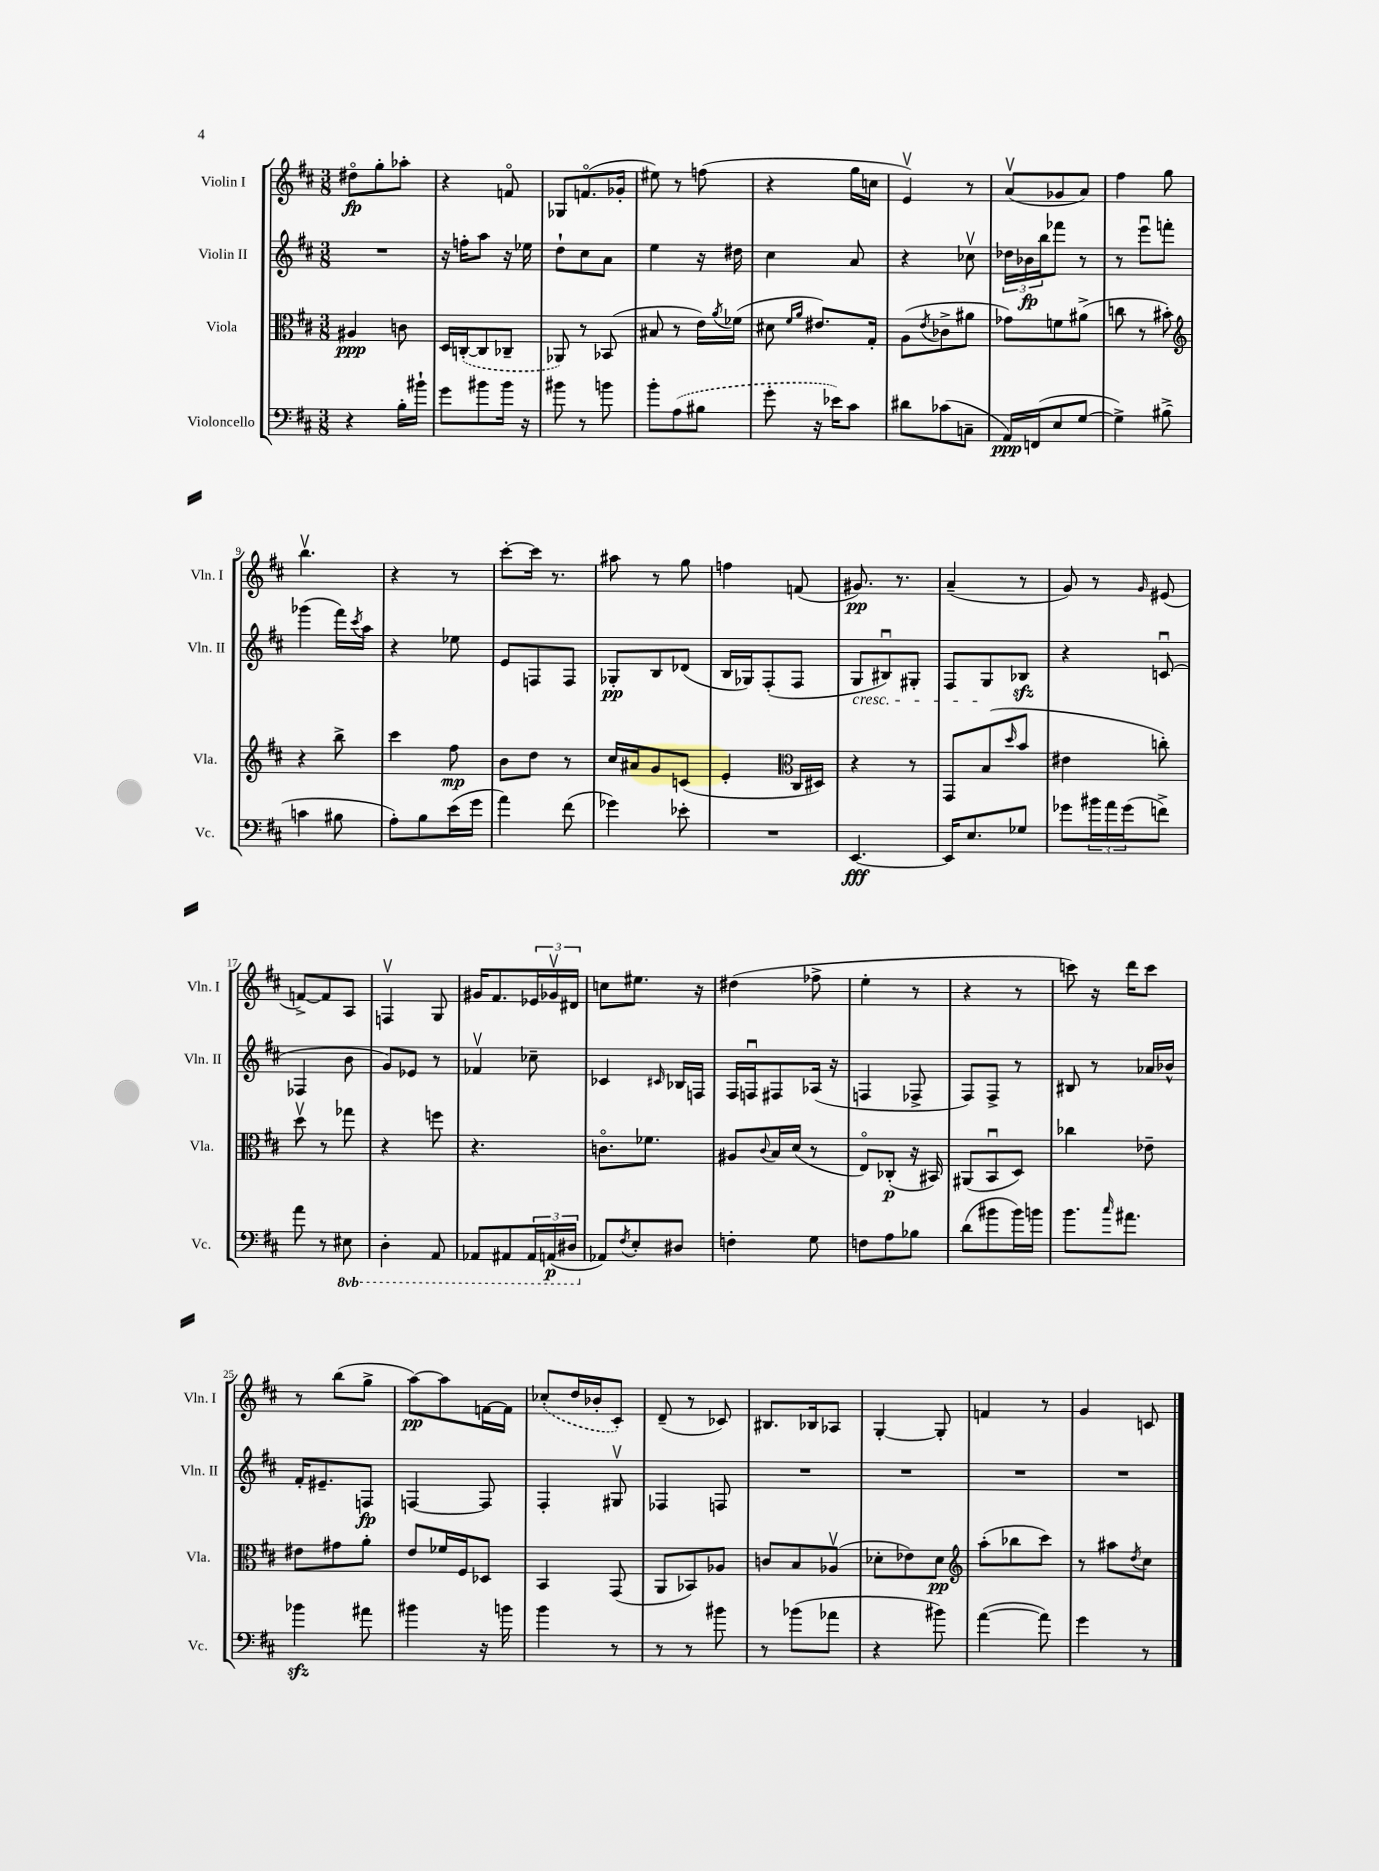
<<
\new StaffGroup <<
\new Staff = "s0" \with { instrumentName = "Violin I" shortInstrumentName = "Vln. I" } {
    \clef treble \key d \major \numericTimeSignature \time 3/8
    dis''8\flageolet\fp g''8-. aes''8-. |
    r4 f'8\flageolet |
    ges8 f'8.\flageolet( ges'16-. |
    eis''8) r8 f''8( |
    r4 g''16 c''16 |
    e'4\upbow) r8 |
    a'8\upbow( ges'8 a'8) |
    fis''4 g''8 |
    b''4.\upbow |
    r4 r8 |
    cis'''8~-. cis'''16 r8. |
    ais''8 r8 g''8 |
    f''4 f'8( |
    gis'8.\pp) r8. |
    a'4--( r8 |
    g'8) r8 \grace { g'16 } eis'8( |
    f'8~->) f'8 a8 |
    f4\upbow g8 |
    gis'16 fis'8. \tuplet 3/2 { ees'16 ges'16\upbow dis'16 } |
    c''8 eis''8. r16 |
    dis''4( fes''8-> |
    e''4-. r8 |
    r4 r8 |
    c'''8) r16 d'''16 c'''8 |
    r8 b''8( g''8-> |
    a''8~\pp) a''8 f'16~ f'16 |
    \once \slurDashed ces''8-.( d''16 bes'16-. cis'8-.) |
    d'8--( r8 ces'8) |
    bis8. bes16 aes8 |
    g4~-. g8-. |
    f'4 r8 |
    g'4 c'8 \bar "|." |
}
\new Staff = "s1" \with { instrumentName = "Violin II" shortInstrumentName = "Vln. II" } {
    \clef treble \key d \major \numericTimeSignature \time 3/8
    R4. |
    r16 f''16-. a''8 r16 ees''16 |
    d''8-! cis''8 a'8 |
    e''4 r16 dis''16 |
    cis''4 a'8 |
    r4 ces''8\upbow |
    \tuplet 3/2 { des''16 bes'16\fp b''16 } fes'''8 r8 |
    r8 e'''8\downbow f'''8-. |
    ges'''4( fis'''16) \acciaccatura { cis'''8 } a''16 |
    r4 ees''8 |
    e'8 f8 f8 |
    ges8-.\pp b8 des'8( |
    b16 ges16) fis8-.( fis8 |
    g8\cresc bis8\downbow) gis8-. |
    fis8 g8\! bes8\sfz |
    r4 c'8\downbow( |
    fes4 b'8 |
    g'8) ees'8 r8 |
    fes'4\upbow ces''8-- |
    ces'4 \grace { cis'16 } bes16 f16 |
    fis16 f16\downbow fis8 aes16( r16 |
    f4 fes8-> |
    fis8) fis8-> r8 |
    bis8 r8 aes'16 bes'16-^ |
    fis'16-. eis'8.-- f8\fp |
    f4~ f8 |
    fis4-. gis8\upbow |
    fes4 f8 |
    R4. |
    R4. |
    R4. |
    R4. \bar "|." |
}
\new Staff = "s2" \with { instrumentName = "Viola" shortInstrumentName = "Vla." } {
    \clef alto \key d \major \numericTimeSignature \time 3/8
    ais4\ppp c'8 |
    d16 \once \slurDashed c16~-.( c8 ces8-- |
    aes,8) r8 bes,8( |
    bis8 r8 e'16) \acciaccatura { a'8 } fes'16( |
    dis'8 \grace { fis'16 a'16 } eis'8.) g16-. |
    a8( \acciaccatura { e'8 } ces'8-> ais'8 |
    ges'8) f'8 ais'8->( |
    c''8 r8 bis'8-.) |
    \clef treble r4 b''8-> |
    cis'''4 fis''8\mp |
    b'8 d''8 r8 |
    cis''16 ais'16 g'8 c'8( |
    e'4-. \clef alto cis16 dis16) |
    r4 r8 |
    g,8 b8( \grace { d''16 } b'8 |
    eis'4 c''8-.) |
    d''8\upbow r8 ges''8 |
    r4 f''8 |
    r4. |
    c'8.\flageolet fes'8. |
    ais8 \appoggiatura { cis'8 } b16 d'16( r8 |
    e8\flageolet) ces8-.\p( r16 bis,16) |
    ais,8( b,8\downbow d8) |
    ces''4 ees'8-- |
    eis'8 gis'8 a'8-. |
    e'8 fes'16 fis16 des8 |
    b,4 g,8( |
    a,8 bes,8) aes8 |
    c'8 b8 aes8\upbow( |
    des'8-. ees'8) des'8\pp |
    \clef treble a''8-.( bes''8 cis'''8) |
    r8 ais''8 \acciaccatura { d''8 } cis''8 \bar "|." |
}
\new Staff = "s3" \with { instrumentName = "Violoncello" shortInstrumentName = "Vc." } {
    \clef bass \key d \major \numericTimeSignature \time 3/8 \set Staff.ottavationMarkups = #ottavation-simple-ordinals
    r4 b16-. bis'16-! |
    g'8 bis'8 bis'16 r16 |
    bis'8 r8 b'8 |
    b'8-. \once \slurDashed a8( bis8 |
    g'8-. r16 ees'16) cis'8 |
    dis'8 ces'8( c8-- |
    a,16\ppp) f,16( e8 g8~ |
    g4->) bis8->( |
    c'4 bis8 |
    a8-.) b8 e'16( g'16 |
    a'4) fis'8( |
    ges'4) ees'8-. |
    R4. |
    e,4.~\fff |
    e,16 e8. ges8 |
    ges'8 \tuplet 3/2 { bis'16 a'16 ges'16( } f'8->) |
    a'8 r8 \ottava #-1 eis,8 |
    d,4-. a,,8 |
    aes,,8 ais,,8 \tuplet 3/2 { ais,,16 a,,16\p( dis,16 \ottava #0 } |
    aes,8) \acciaccatura { fis8 } e8-. dis8 |
    f4-. g8 |
    f8 a8 bes8 |
    d'8( bis'8 bis'16) b'16 |
    b'8. \grace { cis''16 } ais'8. |
    bes'4\sfz ais'8 |
    bis'4 r16 b'16 |
    b'4 r8 |
    r8 r8 bis'8 |
    r8 bes'8( aes'8 |
    r4 bis'8) |
    a'4~( a'8) |
    g'4 r8 \bar "|." |
}
>>
>>
